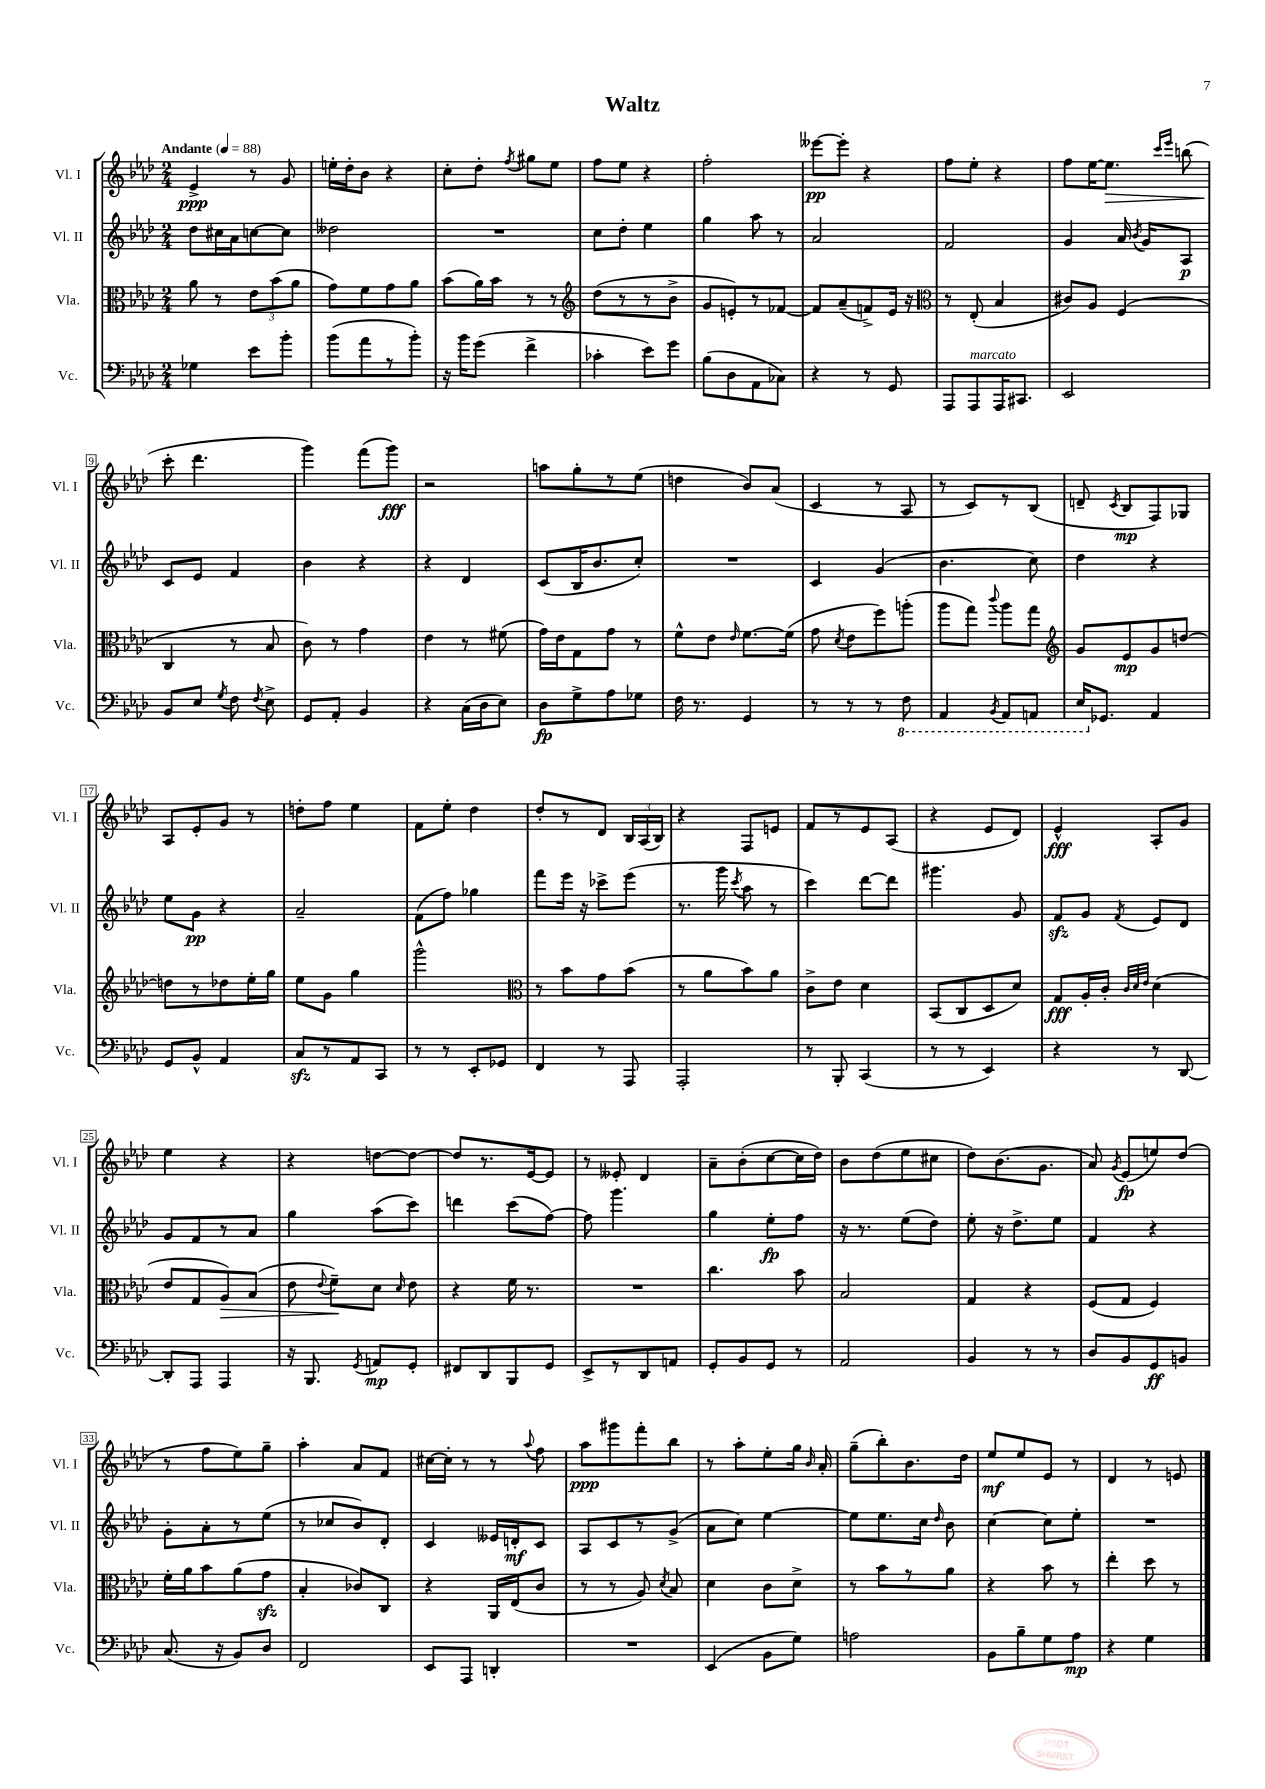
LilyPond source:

\header { title = "Waltz" }
<<
\new StaffGroup <<
\new Staff = "s0" \with { instrumentName = "Vl. I" shortInstrumentName = "Vl. I" } {
    \clef treble \key aes \major \numericTimeSignature \time 2/4 \tempo "Andante" 4 = 88
    \autoBeamOff ees'4->\ppp r8 g'8 |
    e''16[-. des''16-. bes'8] r4 |
    c''8[-. des''8]-. \acciaccatura { f''8 } gis''8[ ees''8] |
    f''8[ ees''8] r4 |
    f''2-. |
    eeses'''8[~\pp eeses'''8]-. r4 |
    f''8[ ees''8]-. r4 |
    f''8[ ees''16~ ees''8.]\> \grace { c'''16[ ees'''16] } b''8( |
    c'''8-.\! des'''4. |
    g'''4) f'''8[( g'''8]\fff) |
    r2 |
    a''8[ g''8-. r8 ees''8]( |
    d''4 bes'8[) aes'8]( |
    c'4 r8 aes8 |
    r8 c'8[) r8 bes8]( |
    d'8-- \acciaccatura { c'8 } bes8[\mp f8) ges8] |
    aes8[ ees'8-. g'8] r8 |
    d''8[-. f''8] ees''4 |
    f'8[ ees''8]-. des''4 |
    des''8[-. r8 des'8] \tuplet 3/2 { bes16[ aes16( bes16]) } |
    r4 f8[ e'8] |
    f'8[ r8 ees'8 aes8]( |
    r4 ees'8[ des'8]) |
    ees'4-^\fff aes8[-. g'8] |
    ees''4 r4 |
    r4 d''8[~ d''8]~ |
    d''8[ r8. ees'16~ ees'8] |
    r8 eeses'8-. des'4 |
    aes'8[-- bes'8-.( c''8~ c''16 des''16]) |
    bes'8[ des''8( ees''8 cis''8] |
    des''8[) bes'8.( g'8.] |
    aes'8) \acciaccatura { g'8 } ees'8[\fp( e''8) des''8]( |
    r8 f''8[ ees''8) g''8]-- |
    aes''4-. aes'8[ f'8] |
    cis''16[~ cis''16]-. r8 r8 \appoggiatura { aes''8 } f''8 |
    aes''8[\ppp gis'''8 f'''8-. bes''8] |
    r8 aes''8[-. ees''8-. g''16] \grace { bes'16 } aes'16-. |
    g''8[--( bes''8-.) bes'8. des''16] |
    ees''8[\mf ees''8 ees'8] r8 |
    des'4 r8 e'8 \bar "|." |
}
\new Staff = "s1" \with { instrumentName = "Vl. II" shortInstrumentName = "Vl. II" } {
    \clef treble \key aes \major \numericTimeSignature \time 2/4
    \autoBeamOff des''8[ cis''16 aes'16 c''8~ c''8] |
    deses''2 |
    R2 |
    c''8[ des''8]-. ees''4 |
    g''4 aes''8 r8 |
    aes'2 |
    f'2 |
    g'4 aes'16 \acciaccatura { bes'8 } g'16[ aes8]\p |
    c'8[ ees'8] f'4 |
    bes'4 r4 |
    r4 des'4 |
    c'8[( bes16 bes'8. c''8]-.) |
    R2 |
    c'4 g'4( |
    bes'4. c''8) |
    des''4 r4 |
    ees''8[ g'8]\pp r4 |
    aes'2-- |
    f'8[( f''8]) ges''4 |
    f'''8[ ees'''16] r16 ces'''8[-> ees'''8]( |
    r8. g'''16 \acciaccatura { c'''8 } aes''8 r8 |
    c'''4) des'''8[~ des'''8] |
    gis'''4. g'8 |
    f'8[\sfz g'8] \acciaccatura { f'8 } ees'8[ des'8] |
    g'8[ f'8 r8 aes'8] |
    g''4 aes''8[( c'''8]) |
    d'''4 c'''8[( f''8]~) |
    f''8 g'''4. |
    g''4 ees''8[-.\fp f''8] |
    r16 r8. ees''8[( des''8]) |
    ees''8-. r16 des''8.[-> ees''8] |
    f'4 r4 |
    g'8[-. aes'8-. r8 ees''8]( |
    r8 ces''8[ bes'8) des'8]-. |
    c'4 eeses'16[ d'16-.\mf c'8] |
    aes8[ c'8 r8 g'8]->( |
    aes'8[ c''8]) ees''4~ |
    ees''8[ ees''8. c''16] \grace { des''16 } bes'8 |
    c''4~ c''8[ ees''8]-. |
    R2 \bar "|." |
}
\new Staff = "s2" \with { instrumentName = "Vla." shortInstrumentName = "Vla." } {
    \clef alto \key aes \major \numericTimeSignature \time 2/4
    \autoBeamOff aes'8 r8 \tuplet 3/2 { ees'8[ bes'8( aes'8] } |
    g'8[) f'8 g'8 aes'8] |
    bes'8[( aes'16) bes'16] r8 r8 |
    \clef treble des''8[( r8 r8 bes'8]-> |
    g'8[ e'8-.) r8 fes'8]~ |
    fes'8[ aes'8--( f'8->) ees'16] r16 |
    \clef alto r8 ees8-.( bes4 |
    cis'8[) aes8] f4( |
    c4 r8 bes8 |
    c'8) r8 g'4 |
    ees'4 r8 fis'8( |
    g'16[) ees'16 g8 g'8] r8 |
    f'8[-^ ees'8] \grace { ees'16 } f'8.[~ f'16]( |
    g'8 \acciaccatura { des'8 } ees'8[ f''8) a''8]-.( |
    aes''8[ g''8]) \appoggiatura { c'''8 } aes''8[ g''8] |
    \clef treble g'8[ ees'8\mp g'8 d''8]~ |
    d''8[ r8 des''8 ees''16-. g''16] |
    ees''8[ g'8] g''4 |
    g'''2-^ |
    \clef alto r8 bes'8[ g'8 bes'8]( |
    r8 aes'8[ bes'8) aes'8] |
    c'8[-> ees'8] des'4 |
    bes,8[( c8 des8 des'8]) |
    g8[\fff aes16-. c'16]-. \grace { c'32[ des'32 ees'32] } des'4( |
    ees'8[ g8 aes8\>) bes8]( |
    ees'8 \appoggiatura { ees'8 } f'8[--\!) des'8] \grace { des'16 } ees'8 |
    r4 f'16 r8. |
    R2 |
    c''4. bes'8 |
    bes2 |
    g4 r4 |
    f8[( g8] f4) |
    f'16[-. aes'16 bes'8 aes'8( g'8]\sfz |
    bes4-. ces'8[) c8] |
    r4 aes,16[ ees16( c'8] |
    r8 r8 aes8) \acciaccatura { des'8 } bes8 |
    des'4 c'8[ des'8]-> |
    r8 bes'8[ r8 aes'8] |
    r4 bes'8 r8 |
    ees''4-. des''8 r8 \bar "|." |
}
\new Staff = "s3" \with { instrumentName = "Vc." shortInstrumentName = "Vc." } {
    \clef bass \key aes \major \numericTimeSignature \time 2/4
    \autoBeamOff ges4 ees'8[ bes'8]-. |
    bes'8[( aes'8 r8 bes'8]-.) |
    r16 bes'16[ g'8]( f'4-> |
    ces'4-. ees'8[) g'8] |
    bes8[( des8 aes,8 ces8]) |
    r4 r8 g,8 |
    aes,,8[ aes,,8^\markup { \italic "marcato" } aes,,16 cis,8.] |
    ees,2 |
    bes,8[ ees8] \acciaccatura { g8 } f8 \acciaccatura { f8 } ees8-> |
    g,8[ aes,8]-. bes,4 |
    r4 c16[( des16 ees8]) |
    des8[\fp g8-> aes8 ges8] |
    f16 r8. g,4 |
    r8 r8 r8 \ottava #-1 f,8 |
    aes,,4 \acciaccatura { bes,,8 } aes,,8[ a,,8] |
    ees,16[ \ottava #0 ges,8.] aes,4 |
    g,8[ bes,8]-^ aes,4 |
    c8[\sfz r8 aes,8 c,8] |
    r8 r8 ees,8[-. ges,8] |
    f,4 r8 aes,,8 |
    aes,,2-. |
    r8 bes,,8-. c,4( |
    r8 r8 ees,4) |
    r4 r8 des,8~ |
    des,8[-. aes,,8] aes,,4 |
    r16 bes,,8. \acciaccatura { g,8 } a,8[\mp g,8]-. |
    fis,8[ des,8 bes,,8 g,8] |
    ees,8[-> r8 des,8 a,8] |
    g,8[-. bes,8 g,8] r8 |
    aes,2 |
    bes,4 r8 r8 |
    des8[ bes,8 g,8\ff b,8] |
    c8.( r16 bes,8[) des8] |
    f,2 |
    ees,8[ aes,,8] d,4-. |
    R2 |
    ees,4( bes,8[ g8]) |
    a2 |
    bes,8[ bes8-- g8 aes8]\mp |
    r4 g4 \bar "|." |
}
>>
>>
\layout { \context { \Score \override BarNumber.stencil = #(make-stencil-boxer 0.1 0.3 ly:text-interface::print) } }
